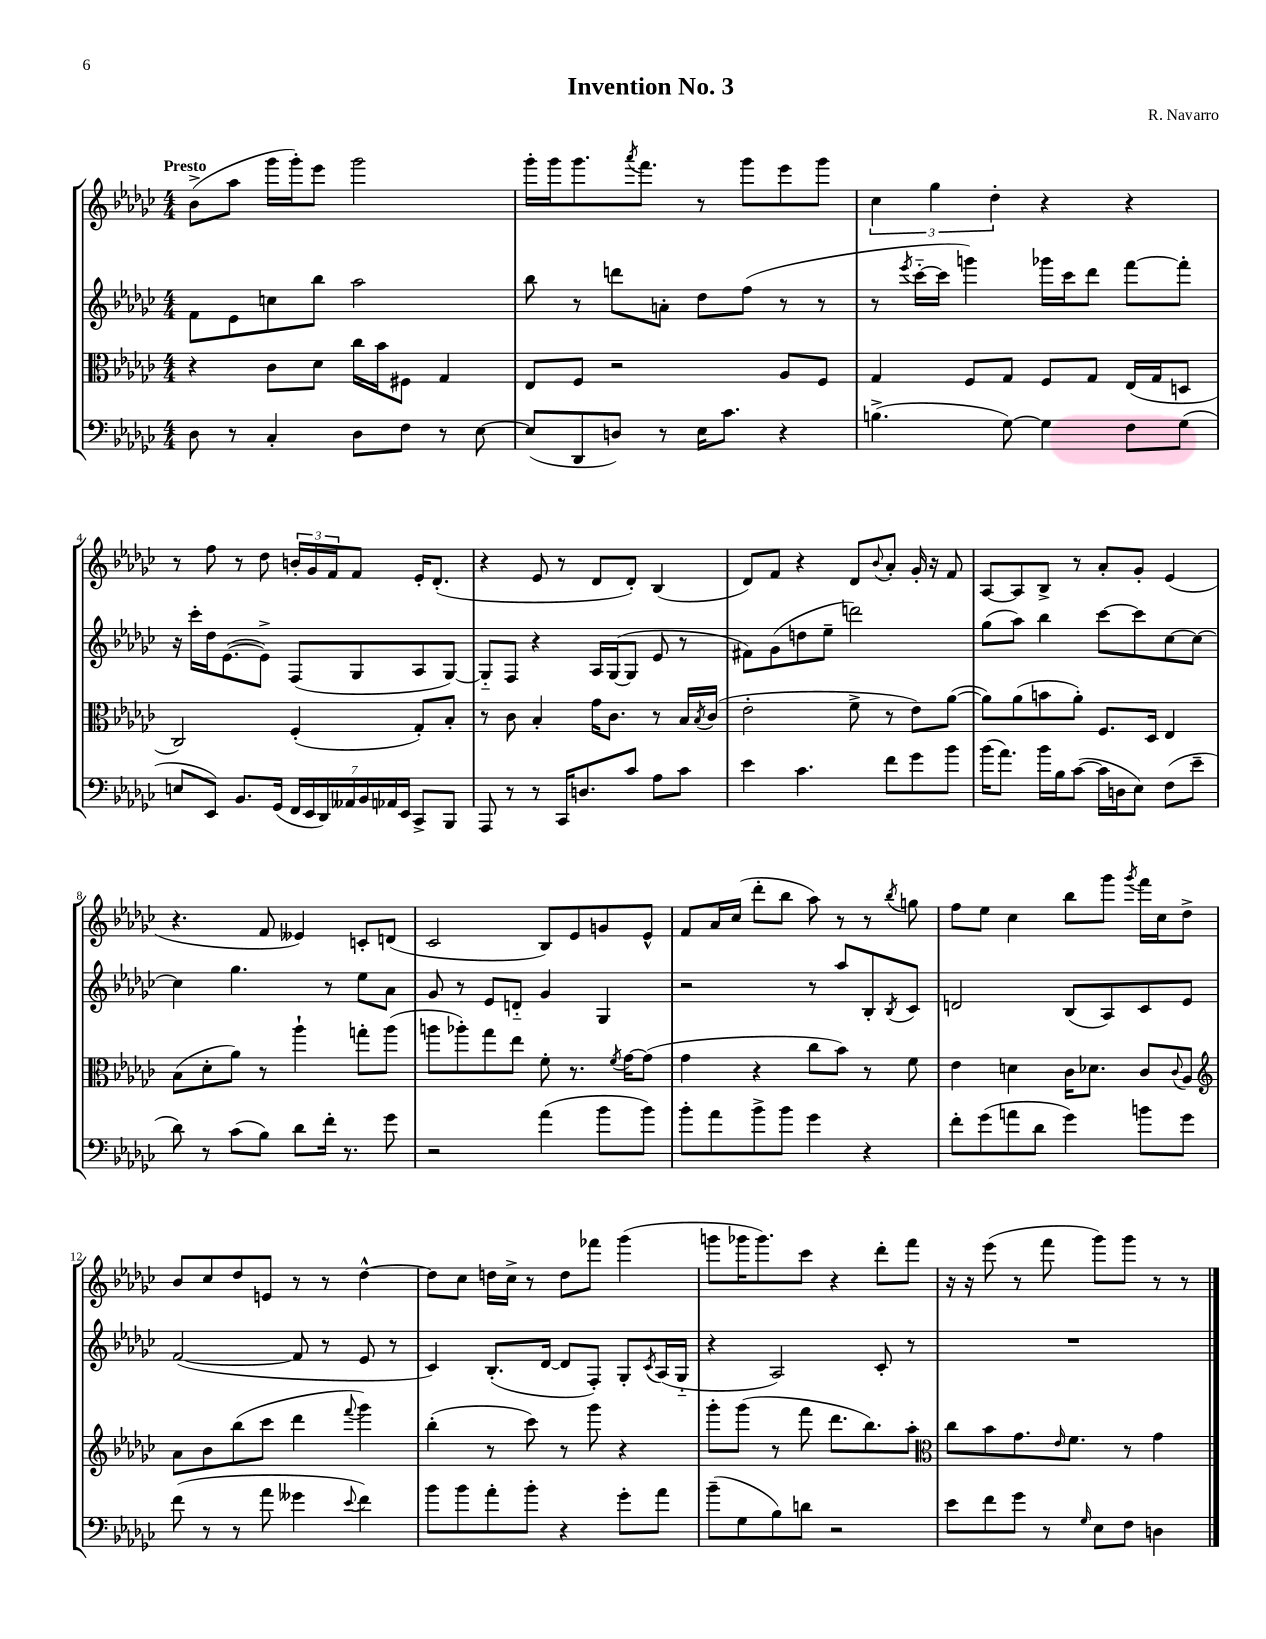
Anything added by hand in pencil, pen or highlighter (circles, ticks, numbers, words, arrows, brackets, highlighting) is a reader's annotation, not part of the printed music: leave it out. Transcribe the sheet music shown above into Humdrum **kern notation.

**kern	**kern	**kern	**kern
*part4	*part3	*part2	*part1
*staff4	*staff3	*staff2	*staff1
*clefF4	*clefC3	*clefG2	*clefG2
*k[b-e-a-d-g-c-]	*k[b-e-a-d-g-c-]	*k[b-e-a-d-g-c-]	*k[b-e-a-d-g-c-]
*M4/4	*M4/4	*M4/4	*M4/4
=1	=1	=1	=1
!	!	!	!LO:TX:a:B:t=Presto
8D-\	4r	8f\L	(8b-^\L
8r	.	8e-\	8aa-\J
4C-'/	8c-\L	8ccn\	16ggg-\LL
.	.	.	16ggg-'\J)
.	8d-\J	8bb-\J	8eee-\J
8D-\L	16cc-\LL	2aa-\	2ggg-\
.	16b-\J	.	.
8F\J	8F#X\J	.	.
8r	4G-/	.	.
[8E-\	.	.	.
=2	=2	=2	=2
(8E-/L]	8E-/L	8bb-\	16ggg-'\LL
.	.	.	16ggg-\J
8DD-/	8F/J	8r	8.ggg-\
8Dn/J)	2r	8dddn\L	.
.	.	.	8qaaa-/
.	.	.	8.fff\J
8r	.	8an'\J	.
16E-\KL	.	8dd-\L	8r
8.c-\J	.	.	.
.	.	(8ff\J	8ggg-\L
4r	8A-/L	8r	8eee-\
.	8F/J	8r	8ggg-\J
=3	=3	=3	=3
(4.Bn^\	4G-/	8r	6cc-\
.	.	8qeee-/	.
.	.	[16ccc-\LL	.
.	.	.	6gg-\
.	.	16ccc-\JJ]	.
.	8F/L	4gggn\)	.
.	.	.	6dd-'\
[8G-\)	8G-/J	.	.
4G-\]	8F/L	16ggg-X\LL	4r
.	.	16ccc-\J	.
.	8G-/J	8ddd-\J	.
8F\L	(16E-/LL	[8fff\L	4r
.	16G-/J	.	.
(8G-\J	8Dn/J	8fff'\J]	.
!!LO:LB:g=z
=4	=4	=4	=4
8En/L	2C-/)	16r	8r
.	.	16ccc-'\LL	.
8EE-/J)	.	16dd-\J	8ff\
.	.	([8.e-\	.
8.BB-/L	.	.	8r
.	.	8e-^\J])	8dd-\
(16GG-/Jk	.	.	.
28FF/LL	(4F'/	(8F/L	24bn'/LL
28EE-/	.	.	.
.	.	.	24g-/
28DD-/)	.	.	.
.	.	.	24f/J
28AA--X/	.	.	.
.	.	8G-/	8f/J
28BB-/	.	.	.
28AA-X/	.	.	.
28EE-/JJ	.	.	.
8CC-^/L	8G-'/L)	8A-/	16e-'/KL
.	.	.	(8.d-'/J
8BBB-/J	8B-'/J	[8G-/J)	.
=5	=5	=5	=5
8AAA-/	8r	8G-/L]	4r
8r	8c-\	8F/J	.
8r	4B-'/	4r	8e-/
16CC-/KL	.	.	8r
8.Dn/	.	.	.
.	16g-\KL	16A-/LL	8d-/L
.	8.c-\J	([16G-/J	.
8c-/J	.	8G-/J]	8d-'/J)
8A-\L	8r	8e-/	(4B-/
8c-\J	16B-/LL	8r	.
.	8qB-/	.	.
.	(16c-/JJ	.	.
=6	=6	=6	=6
4e-\	2e-'\	8f#X\L)	8d-/L)
.	.	(8g-\	8f/J
4.c-\	.	8ddn\	4r
.	.	8ee-~\J	.
.	8f^\	2dddn\)	8d-/L
.	.	.	8qqb-/
8f\L	8r	.	8a-'/J
8g-\	8e-\L)	.	16g-'/
.	.	.	16r
8b-\J	([8a-\J	.	8f/
=7	=7	=7	=7
(16b-\KL	8a-\L])	(8gg-\L	[8A-/L
8.a-\J)	.	.	.
.	(8a-\	8aa-\J)	8A-/]
16b-\LL	8bn\	4bb-\	8B-^/J
16B-\J	.	.	.
([8c-\J	8a-'\J)	.	8r
16c-\LL]	8.F/L	[8ccc-\L	8a-'/L
16Dn\J	.	.	.
8E-\J)	.	8ccc-\]	8g-'/J
.	16D-/Jk	.	.
(8F\L	4E-/	[8cc-\	(4e-/
8e-~\J	.	8cc-\J_	.
!!LO:LB:g=z
=8	=8	=8	=8
8d-\)	(8B-\L	4cc-\]	4.r
8r	8d-'\	.	.
(8c-\L	8a-\J)	4.gg-\	.
8B-\J)	8r	.	8f/
8d-\L	4aa-`\	.	4e--X/)
16f'\Jk	.	8r	.
8.r	.	.	.
.	8ggn'\L	8ee-\L	8cn'/L
8g-\	(8aa-\J	8a-\J	(8dn/J
=9	=9	=9	=9
2r	8aan\L	8g-/	2c-/
.	8aa-X'\)	8r	.
.	8gg-\	8e-/L	.
.	8ee-\J	8dn/J	.
(4a-\	8f'\	4g-/	8B-/L)
.	8.r	.	8e-/
8b-\L	.	4G-/	8gn/
.	8qf/	.	.
.	[16g-\KL	.	.
8b-\J)	(8g-\J]	.	8e-^^/J
=10	=10	=10	=10
8b-'\L	4g-\	2r	8f/L
8a-\	.	.	16a-/L
.	.	.	(16cc-/JJ
8b-^\	4r	.	8ddd-'\L
8b-\J	.	.	8bb-\J
4g-\	8cc-\L	8r	8aa-\)
.	8b-\J)	8aa-/L	8r
4r	8r	8B-'/	8r
.	.	8qB-/	8qbb-/
.	8f\	8c-/J	8ggn\
=11	=11	=11	=11
8f'\L	4e-\	2dn/	8ff\L
(8g-\	.	.	8ee-\J
8an\	4dn\	.	4cc-\
8d-\J	.	.	.
4g-\)	16c-\KL	(8B-/L	8bb-\L
.	8.d-X\J	.	.
.	.	8A-/)	8ggg-\J
.	.	.	8qggg-/
8bn\L	8c-/L	8c-/	16fff\LL
.	.	.	16cc-\J
.	8qqc-/	.	.
8g-\J	8A-/J	8e-/J	8dd-^\J
!!LO:LB:g=z
=12	=12	=12	=12
*	*clefG2	*	*
(8f\	8a-\L	([2f/	8b-/L
8r	8b-\	.	8cc-/
8r	(8bb-\	.	8dd-/
8a-\	8ccc-\J	.	8en/J
4g--X\	4ddd-\	8f/]	8r
.	.	8r	8r
8qqe-/	8qqfff/	.	.
4f\)	4ggg-\)	8e-/	[4dd-^^\
.	.	8r	.
=13	=13	=13	=13
8b-\L	(4bb-'\	4c-/)	8dd-\L]
8b-\	.	.	8cc-\J
8a-'\	8r	(8.B-'/L	16ddn\LL
.	.	.	16cc-^\JJ
8b-'\J	8ccc-\)	.	8r
.	.	[16d-/Jk	.
4r	8r	8d-/L]	8dd\L
.	8ggg-\	8F'/J)	8fff-X\J
8g-'\L	4r	8G-'/L	(4ggg-\
.	.	8qc-/	.
8a-\J	.	(16A-/L	.
.	.	16G-/JJ	.
=14	=14	=14	=14
(8b-~\L	8ggg-'\L	4r	8gggn\L
8G-\	(8ggg-\J	.	16ggg-X\K
.	.	.	8.ggg-\)
8B-\)	8r	2A-/)	.
8dn\J	8fff\	.	8ccc-\J
2r	8.ddd-\L	.	4r
.	8.bb-\)	.	.
.	.	8c-'/	8ddd-'\L
.	8aa-'\J	8r	8fff\J
=15	=15	=15	=15
*	*clefC3	*	*
8e-\L	8cc-\L	1r	16r
.	.	.	16r
8f\	8b-\	.	(8eee-\
8g-\J	8.g-\	.	8r
8r	.	.	8fff\
.	16qqe-/	.	.
.	8.f\J	.	.
16qqG-/	.	.	.
8E-\L	.	.	8ggg-\L)
8F\J	8r	.	8ggg-\J
4Dn\	4g-\	.	8r
.	.	.	8r
==	==	==	==
*-	*-	*-	*-
